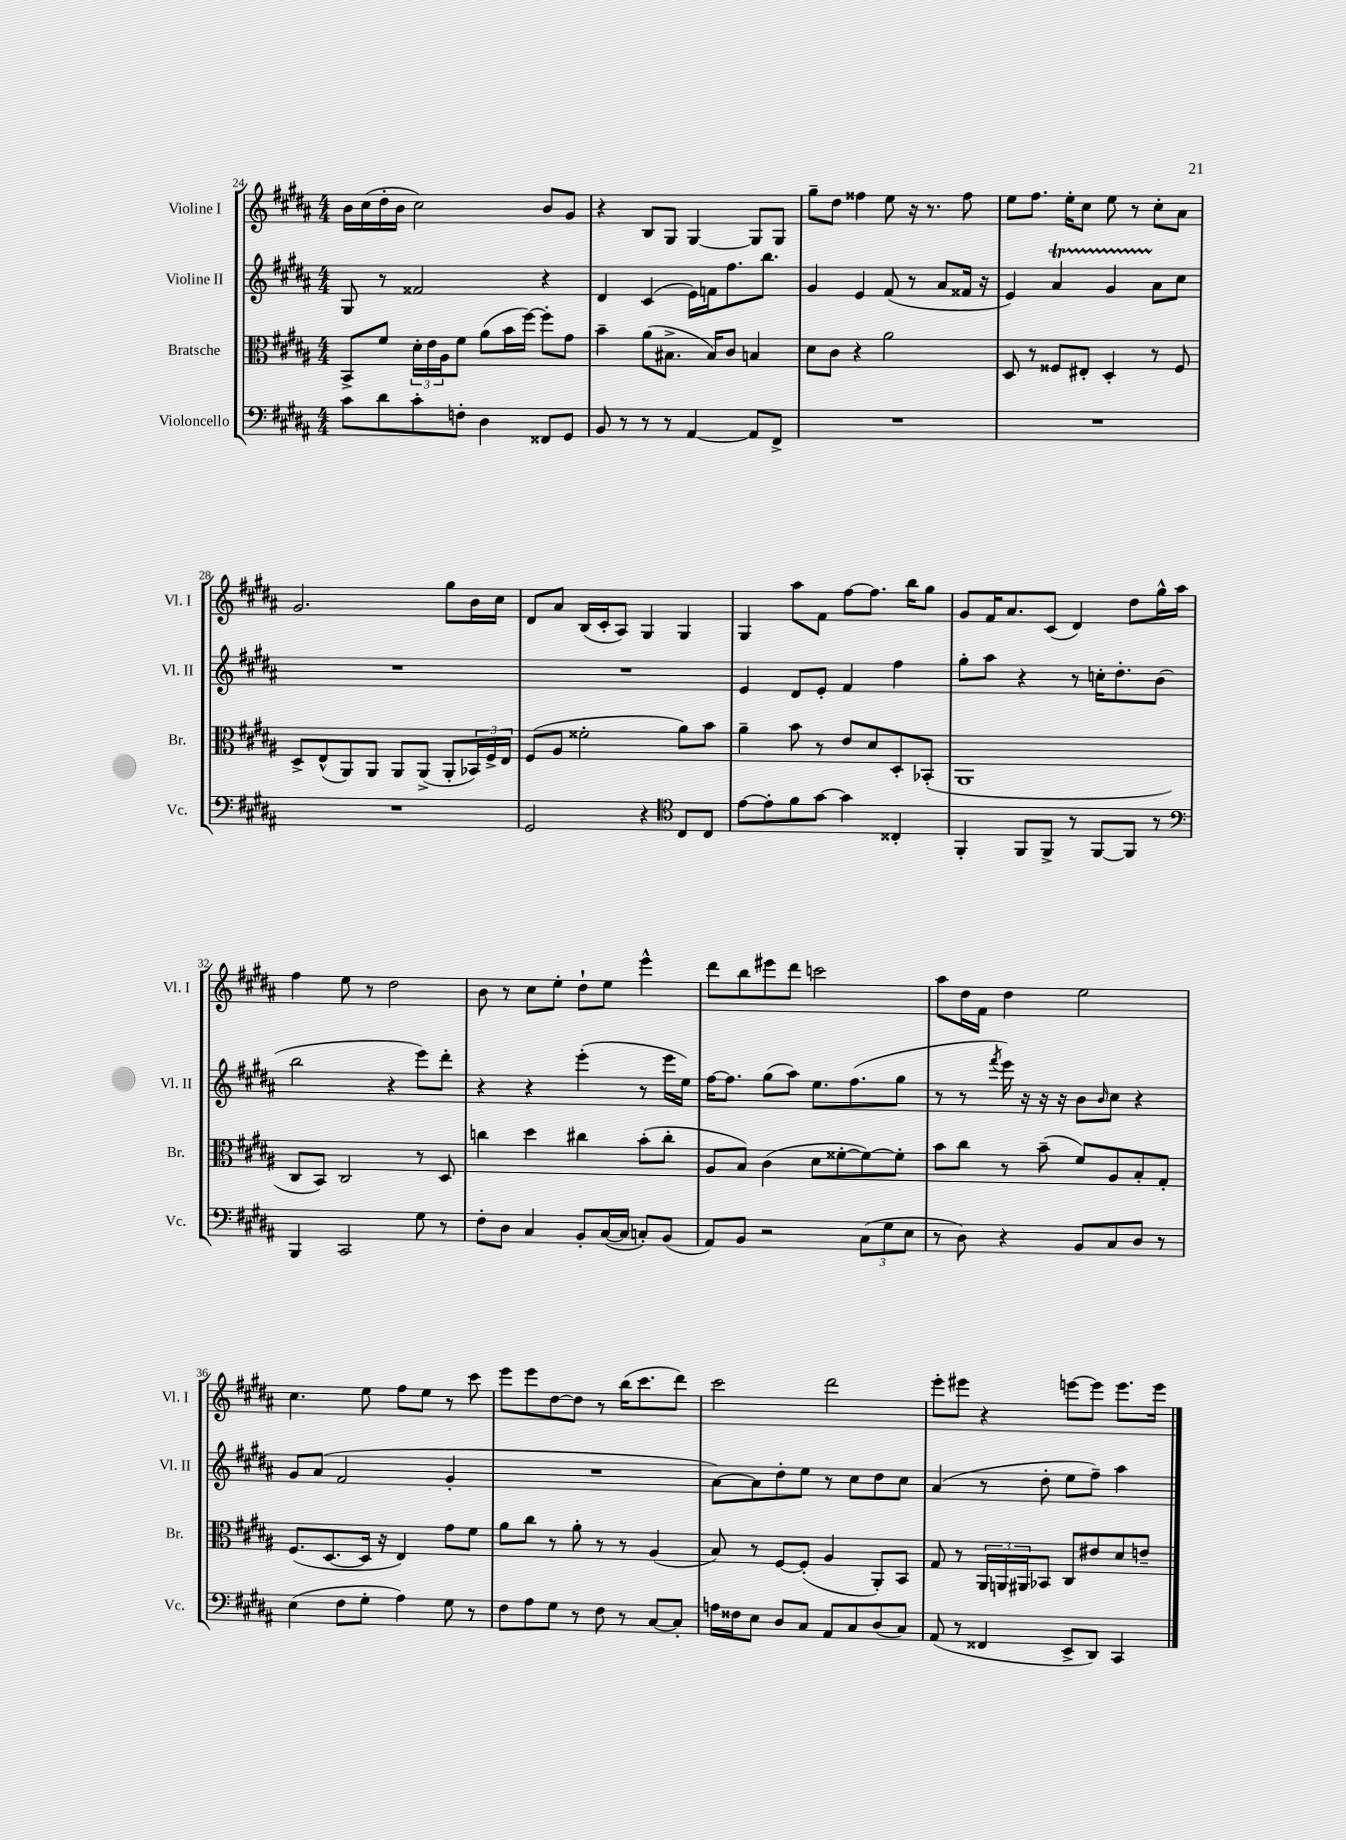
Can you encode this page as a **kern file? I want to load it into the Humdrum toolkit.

**kern	**kern	**kern	**kern
*staff4	*staff3	*staff2	*staff1
*clefF4	*clefC3	*clefG2	*clefG2
*k[f#c#g#d#a#]	*k[f#c#g#d#a#]	*k[f#c#g#d#a#]	*k[f#c#g#d#a#]
*M4/4	*M4/4	*M4/4	*M4/4
8c#	8BB^	8G#	16b
.	.	.	(16cc#
8d#	8f#	8r	16dd#'
.	.	.	16b
8c#'	24d#'	2f##	2cc#)
.	24e	.	.
.	24A#	.	.
8F'	8f#	.	.
4D#	(8a#	.	.
.	16b	.	.
.	[16ff#)	.	.
8FF##	8ff#']	4r	8b
8GG#	8g#	.	8g#
=	=	=	=
8BB	4b~	4d#	4r
8r	.	.	.
8r	(8a#	(4c#	8B
8r	8.B#^	.	8G#
[4AA#	.	16e)	[4G#
.	16B#)	16f	.
.	8c#	8.ff#	.
8AA#]	4B	.	8G#]
.	.	8.bb	.
8FF#^	.	.	8G#
=	=	=	=
1r	8d#	4g#	8gg#~
.	8c#	.	8dd#
.	4r	4e	4ff##
.	2a#	(8f#	8ee
.	.	8r	16r
.	.	.	8.r
.	.	8a#	.
.	.	16f##	8ff##
.	.	16r	.
=	=	=	=
1r	8D#	4e)	8ee
.	8r	.	8.ff#
.	8F##	4a#	.
.	.	.	16ee'
.	8E#'	.	8cc#
.	4D#'	4g#	8ee
.	.	.	8r
.	8r	8a#	8cc#'
.	8F##	8cc#	8a#
=	=	=	=
1r	8D#^	1r	2.g#
.	(8E^^	.	.
.	8AA#)	.	.
.	8AA#	.	.
.	8AA#	.	.
.	(8AA#^	.	.
.	8AA#'	.	8gg#
.	24BB-)	.	16b
.	24F#^	.	.
.	.	.	16cc#
.	24E	.	.
=	=	=	=
2GG#	(8F#	1r	8d#
.	8A#	.	8a#
.	2f##'	.	(16B
.	.	.	16c#'
.	.	.	8A#)
4r	.	.	4G#
*clefC4	*	*	*
8C#	8a#)	.	4G#
8C#	8b	.	.
=	=	=	=
[8e	4a#~	4e	4G#
8e']	.	.	.
8f#	8b	8d#	8aa#
[8g#	8r	8e'	8f#
4g#]	8e	4f#	[8ff#
.	8d#	.	8.ff#]
4C##'	8D#'	4ff#	.
.	.	.	16bb
.	(8BB-'	.	8gg#
=	=	=	=
4FF#'	1AA#	8gg#'	8g#
.	.	8aa#	16f#
.	.	.	8.a#
8FF#	.	4r	.
8FF#^	.	.	(8c#
8r	.	8r	4d#)
[8FF#	.	16cc'	.
.	.	8.dd#'	.
8FF#]	.	.	8dd#
8r	.	(8b	16gg#^^
.	.	.	16aa#
=	=	=	=
*clefF4	*	*	*
4BBB	8C#	2bb	4ff#
.	8BB)	.	.
2CC#	2C#	.	8ee
.	.	.	8r
.	.	4r	2dd#
8G#	8r	8eee)	.
8r	8D#	8ddd#'	.
=	=	=	=
8F#'	4cc	4r	8b
8D#	.	.	8r
4C#	4dd#	4r	8cc#
.	.	.	8ee'
8BB'	4cc#	(4eee'	8dd#`
([16C#	.	.	8ee
16C#]	.	.	.
8C')	(8b'	8r	4eee^^
(8BB	8cc#'	16eee	.
.	.	16ee)	.
=	=	=	=
8AA#)	8A#	[16ff#	8ddd#
.	.	8.ff#]	.
8BB	8B)	.	8bb
2r	(4c#	(8gg#	8eee#
.	.	8aa#)	8ddd#
.	8d#	8.ee	2ccc
.	[8f##'	.	.
.	.	(8.ff#	.
(12C#	8f##_)	.	.
12G#	.	.	.
.	8f##']	8gg#	.
12E	.	.	.
=	=	=	=
8r	8b	8r	8aa#
8D#)	8cc#	8r	16dd#
.	.	.	16f#
.	.	8qfff#	.
4r	8r	16eee)	4dd#
.	.	16r	.
.	(8b~	16r	.
.	.	16r	.
8BB	8f#)	8b	2ee
.	.	16qqb	.
8C#	8A#	8cc#	.
8D#	8B'	4r	.
8r	8G#'	.	.
=	=	=	=
(4E	(8.F#	8g#	4.cc#
.	.	(8a#	.
.	[8.D#	.	.
8F#	.	2f#	.
8G#'	16D#]	.	8ee
.	16r	.	.
4A#)	4E)	.	8ff#
.	.	.	8ee
8G#	8g#	4g#'	8r
8r	8f#	.	8ccc#
=	=	=	=
8F#	8a#	1r	8eee
8A#	8cc#	.	8eee
8G#	8r	.	[8dd#
8r	8a#'	.	8dd#]
8F#	8r	.	8r
8r	8r	.	(16bb
.	.	.	8.ccc#
[8C#	(4A#	.	.
8C#']	.	.	8ddd#)
=	=	=	=
16A	8B)	[8a#)	2ccc#
16F##	.	.	.
8E	8r	8a#]	.
8D#	[8F#	8dd#'	.
8C#	(8F#']	8ee	.
8AA#	4A#	8r	2ddd#
8C#	.	8cc#	.
(8D#	8AA#')	8dd#	.
8C#)	8BB	8cc#	.
=	=	=	=
(8AA#	8G#	(4a#	8eee'
8r	8r	.	8eee#
4FF##	24AA#	8r	4r
.	24AA	.	.
.	24AA#	.	.
.	8BB-	8dd#'	.
8EE^	8C#	8ee	[8eee
8DD#)	8e#	8ff#~)	8eee]
4CC#	8d#	4aa#	8.eee
.	8e~	.	.
.	.	.	16eee
==	==	==	==
*-	*-	*-	*-
